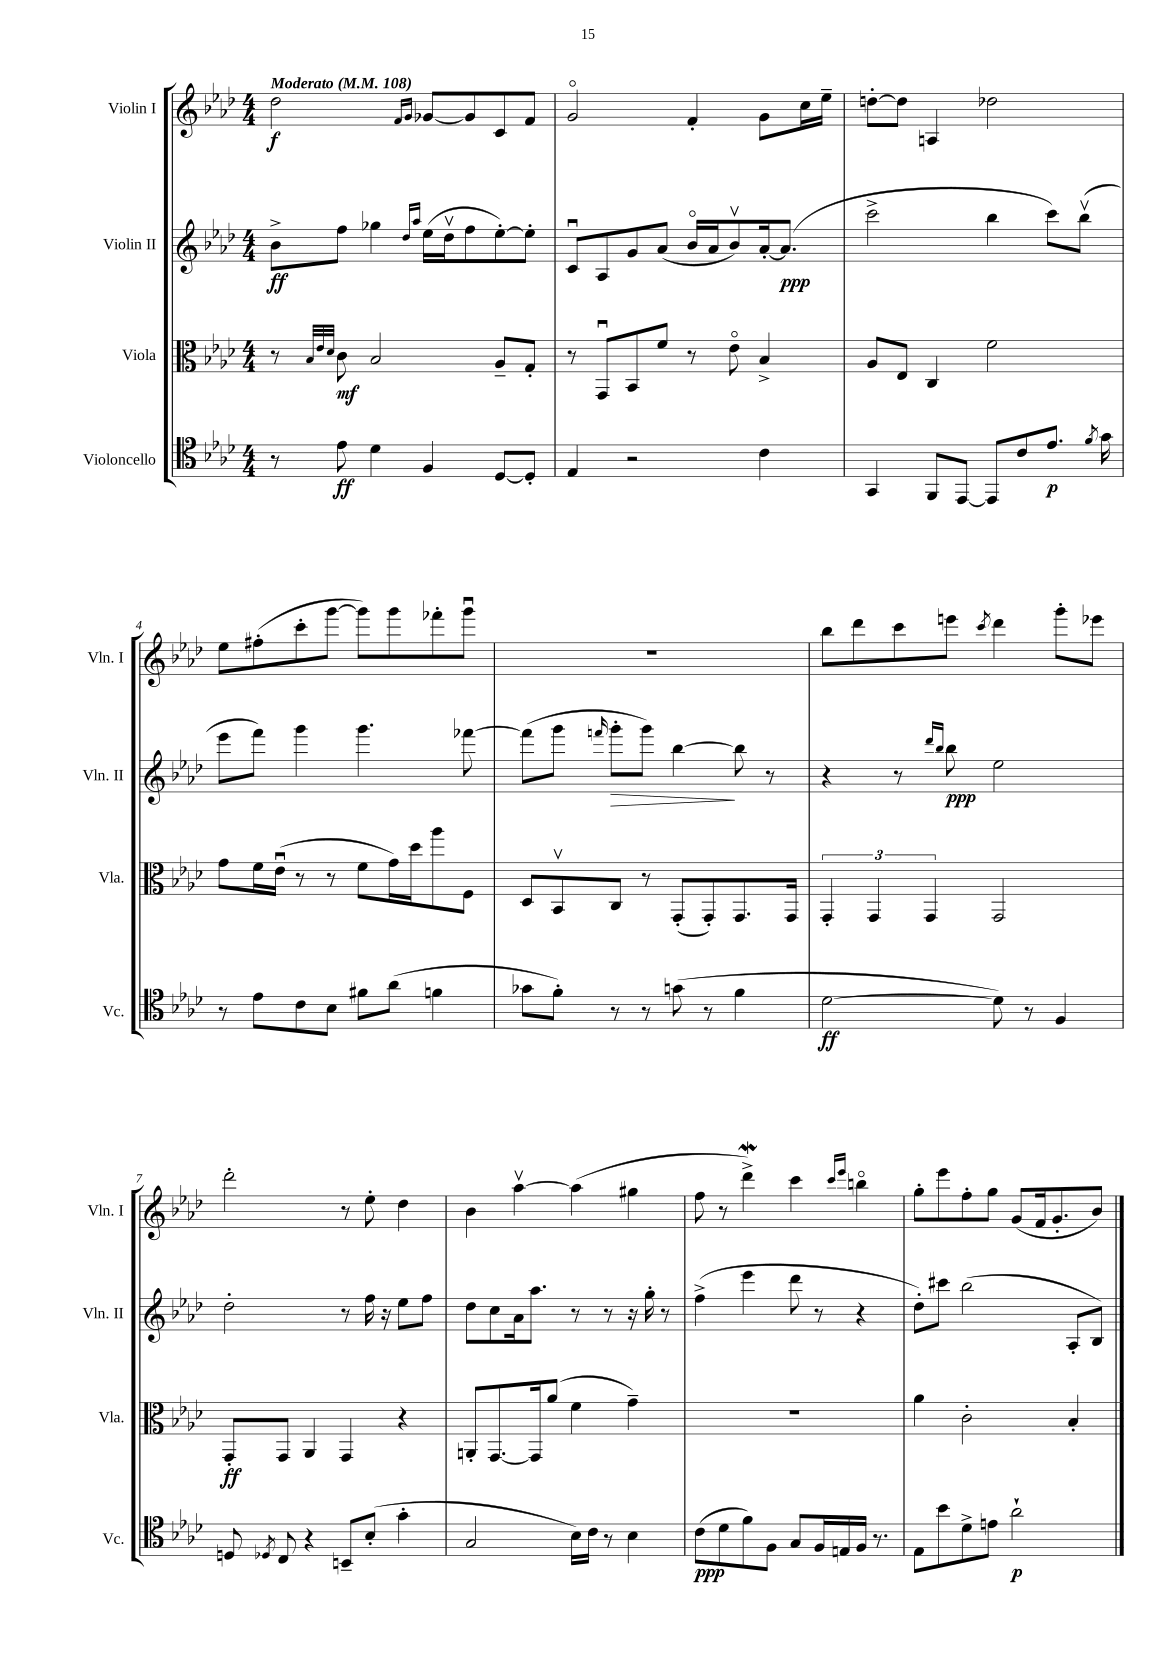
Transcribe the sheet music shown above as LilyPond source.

<<
\new StaffGroup <<
\new Staff = "s0" \with { instrumentName = "Violin I" shortInstrumentName = "Vln. I" } {
    \clef treble \key aes \major \numericTimeSignature \time 4/4 \tempo "Moderato" 4 = 108
    \autoBeamOff des''2\f \grace { f'16[ g'16] } ges'8[~ ges'8 c'8 f'8] |
    g'2\flageolet f'4-. g'8[ c''16 ees''16]-- |
    d''8[~-. d''8] a4 des''2 |
    ees''8[ fis''8-.( c'''8-. g'''8]~ g'''8[) g'''8 fes'''8-. g'''8]\downbow |
    R1 |
    bes''8[ des'''8 c'''8 e'''8] \acciaccatura { c'''8 } des'''4 g'''8[-. ees'''8] |
    des'''2-. r8 ees''8-. des''4 |
    bes'4 aes''4~\upbow aes''4( gis''4 |
    f''8 r8 des'''4->\mordent) c'''4 \grace { c'''16[ ees'''16] } b''4\flageolet |
    g''8[-. ees'''8 f''8-. g''8] g'8[( f'16 g'8.-. bes'8]) \bar "|." |
}
\new Staff = "s1" \with { instrumentName = "Violin II" shortInstrumentName = "Vln. II" } {
    \clef treble \key aes \major \numericTimeSignature \time 4/4
    \autoBeamOff bes'8[->\ff f''8] ges''4 \grace { des''16[ aes''16] } ees''16[( des''16\upbow f''8 ees''8~-.) ees''8]-. |
    c'8[\downbow aes8 g'8 aes'8]( bes'16[\flageolet aes'16 bes'8\upbow) aes'16~-. aes'8.]\ppp( |
    c'''2-> bes''4 c'''8[) bes''8]\upbow( |
    ees'''8[ f'''8]) g'''4 g'''4. fes'''8~ |
    fes'''8[( g'''8] \grace { f'''16 } g'''8[-.\> g'''8]) bes''4~\! bes''8 r8 |
    r4 r8 \grace { des'''16[ bes''16] } bes''8\ppp ees''2 |
    des''2-. r8 f''16 r16 ees''8[ f''8] |
    des''8[ c''8 aes'16 aes''8.] r8 r8 r16 g''16-. r8 |
    f''4->( ees'''4 des'''8 r8 r4 |
    des''8[-.) cis'''8] bes''2( aes8[-. bes8]) \bar "|." |
}
\new Staff = "s2" \with { instrumentName = "Viola" shortInstrumentName = "Vla." } {
    \clef alto \key aes \major \numericTimeSignature \time 4/4
    \autoBeamOff r8 \grace { bes32[ ees'32 des'32] } c'8\mf bes2 aes8[-- g8]-. |
    r8 g,8[\downbow bes,8 f'8] r8 ees'8\flageolet bes4-> |
    aes8[ ees8] c4 f'2 |
    g'8[ f'16 ees'16]\downbow( r8 r8 f'8[ g'16) des''16 aes''8 f8] |
    des8[ bes,8\upbow c8] r8 g,8[-.( g,8-.) g,8. g,16] |
    \tuplet 3/2 { g,4-. g,4 g,4 } g,2 |
    g,8[-.\ff g,8] aes,4 g,4 r4 |
    a,8[-. g,8.~ g,16 aes'8]( f'4 g'4--) |
    R1 |
    aes'4 c'2-. bes4-. \bar "|." |
}
\new Staff = "s3" \with { instrumentName = "Violoncello" shortInstrumentName = "Vc." } {
    \clef tenor \key aes \major \numericTimeSignature \time 4/4
    \autoBeamOff r8 ees'8\ff des'4 f4 des8[~ des8]-. |
    ees4 r2 c'4 |
    g,4 f,8[ ees,8]~ ees,8[ c'8 ees'8.]\p \acciaccatura { f'8 } g'16 |
    r8 ees'8[ c'8 bes8] fis'8[ aes'8]( f'4 |
    ges'8[ f'8]-.) r8 r8 g'8( r8 f'4 |
    des'2~\ff des'8) r8 f4 |
    d8 \acciaccatura { des8 } c8 r4 b,8[-- bes8]-.( g'4-. |
    g2 bes16[) c'16] r8 bes4 |
    c'8[\ppp( des'8 f'8) f8] g8[ f16 e16 f16] r8. |
    ees8[ bes'8 des'8-> e'8] aes'2-!\p \bar "|." |
}
>>
>>
